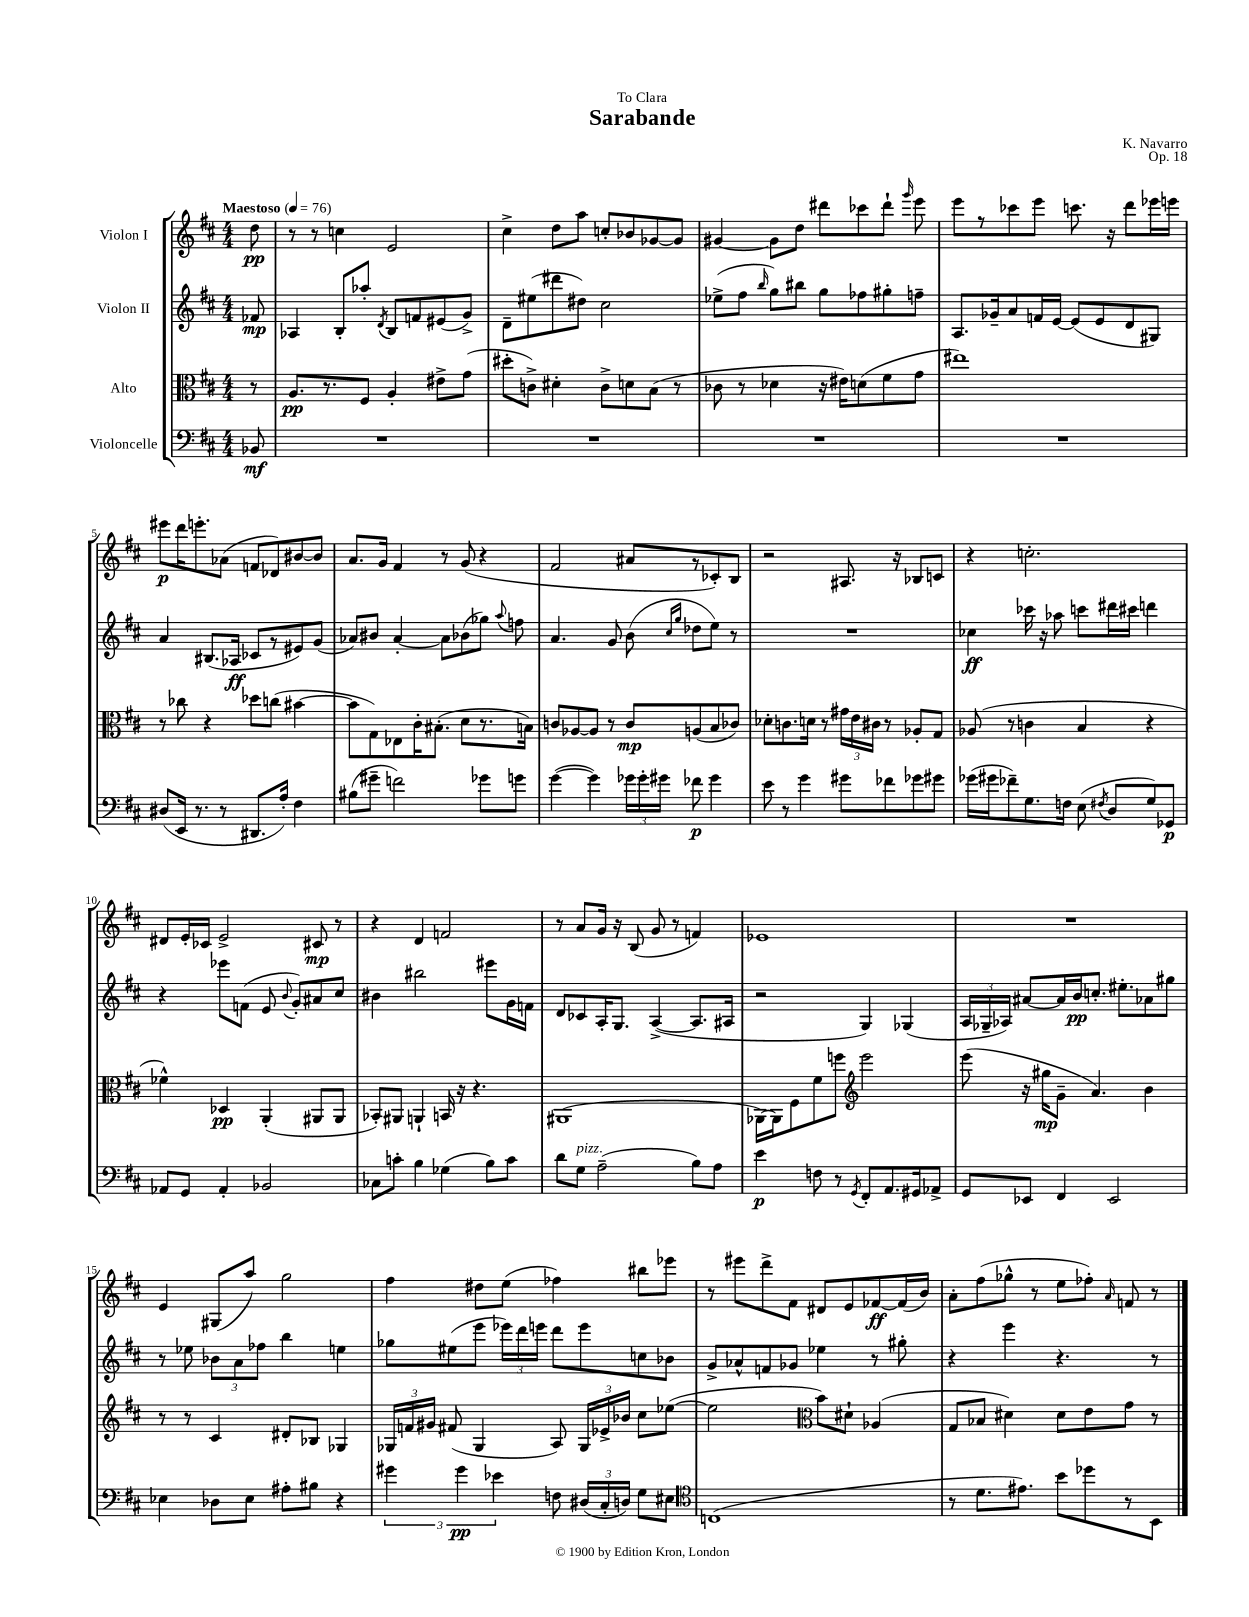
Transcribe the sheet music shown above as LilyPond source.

\header { title = "Sarabande" composer = "K. Navarro" dedication = "To Clara" opus = "Op. 18" }
<<
\new StaffGroup <<
\new Staff = "s0" \with { instrumentName = "Violon I" } {
    \clef treble \key d \major \numericTimeSignature \time 4/4 \partial 8 \tempo "Maestoso" 4 = 76
    \autoBeamOff d''8\pp |
    r8 r8 c''4 e'2 |
    cis''4-> d''8[ a''8] c''8[-. bes'8 ges'8~ ges'8] |
    gis'4~ gis'8[ d''8] dis'''8[ ces'''8 dis'''8]-! \grace { g'''16 } e'''8 |
    e'''8[ r8 ces'''8 e'''8] c'''8. r16 d'''8[ ees'''16 e'''16] |
    eis'''8[\p d'''16 e'''8.-. aes'8]( f'8[ des'8) bis'8~ bis'8] |
    a'8.[ g'16] fis'4 r8 g'8( r4 |
    fis'2 ais'8[ r8 ces'8-.) b8] |
    r2 ais8. r16 bes8[ c'8] |
    r4 c''2.-. |
    dis'8[ e'16-. ces'16] e'2-> cis'8\mp r8 |
    r4 d'4 f'2 |
    r8 a'8[ g'16] r16 b8( g'8 r8 f'4) |
    ees'1 |
    R1 |
    e'4 gis8[( a''8]) g''2 |
    fis''4 dis''8[ e''8]( fes''4) bis''8[ ees'''8] |
    r8 eis'''8[ d'''8-> fis'8] dis'8[ e'8 fes'8~\ff fes'16( b'16]) |
    a'8[-. fis''8( ges''8]-^ r8 e''8[ fes''8]-.) \grace { a'16 } f'8 r8 \bar "|." |
}
\new Staff = "s1" \with { instrumentName = "Violon II" } {
    \clef treble \key d \major \numericTimeSignature \time 4/4 \partial 8
    \autoBeamOff fes'8\mp |
    aes4 b8[-. aes''8]-. \acciaccatura { d'8 } b8[ f'8 eis'8( g'8]->) |
    d'8[-- eis''8( dis'''8 dis''8]) cis''2 |
    ees''8[->( fis''8] \grace { b''16 } g''8[) bis''8] g''8[ fes''8 gis''8-. f''8]-- |
    a8.[ ges'16-- a'8 f'16 e'16]~ e'8[( e'8 d'8 gis8]) |
    a'4 bis8.[( aes16]\ff ces'8[ r8 eis'8) g'8]( |
    aes'8[) bis'8] aes'4~-. aes'8[ bes'8( ges''8]) \appoggiatura { a''8 } f''8 |
    a'4. g'8 b'8( \grace { cis''16[ g''16] } des''8[ e''8]) r8 |
    R1 |
    ces''4\ff ces'''16 r16 aes''8 c'''8[ dis'''16 cis'''16] d'''4 |
    r4 ees'''8[ f'8]( e'8 \appoggiatura { b'8 } g'8[-.) ais'8 cis''8] |
    bis'4 bis''2 eis'''8[ g'16 f'16] |
    d'8[ ces'8 a16-. g8.] a4~->( a8.[ ais16] |
    r2 g4) ges4( |
    \tuplet 3/2 { a16[ ges16-- aes16]) } ais'8[~ ais'16 b'16\pp c''8.]-. eis''8.[-. aes'8 gis''8] |
    r8 ees''8 \tuplet 3/2 { bes'8[ a'8 fes''8] } b''4 e''4 |
    ges''8[ eis''8( e'''8] \tuplet 3/2 { ees'''16[) d'''16 e'''16] } d'''8[ e'''8 c''8 bes'8] |
    g'8[-> aes'8-^ f'8 ges'8] ees''4 r8 gis''8-. |
    r4 e'''4 r4. r8 \bar "|." |
}
\new Staff = "s2" \with { instrumentName = "Alto" } {
    \clef alto \key d \major \numericTimeSignature \time 4/4 \partial 8
    \autoBeamOff r8 |
    a8.[\pp r8. fis8] a4-. eis'8[-> g'8]( |
    dis''8[-. c'8]->) dis'4-. c'8[-> d'8 b8]( r8 |
    ces'8 r8 des'4 r16 eis'16[) d'8( fis'8 g'8] |
    eis''1) |
    r8 ces''8 r4 des''8[ c''8]( bis'4~ |
    bis'8[ g8) ees8 cis'16-. bis8.]-.( d'8[ r8. b16]) |
    c'8[ aes8~ aes8] r8 c'8[\mp a8( b8 ces'8]) |
    des'8[-. c'8. d'16] r8 \tuplet 3/2 { gis'16[ e'16 cis'16] } r8 aes8[-. g8] |
    aes8( r8 c'4 b4 r4 |
    fes'4-^) des4\pp a,4-.( ais,8[ ais,8] |
    bes,8[-.) ais,8] a,4-! b,16 r16 r4. |
    ais,1( |
    aes,16[~) aes,16 fis8 fis'8 f''8] \clef treble e'''2 |
    e'''8( r16 gis''16[\mp g'8]-- a'4.) b'4 |
    r8 r8 cis'4 dis'8[-. bes8] ges4 |
    \tuplet 3/2 { ges16[ f'16 gis'16] } fis'8( ges4 a8) \tuplet 3/2 { ges16[ ees'16-> bes'16] } cis''8[ ees''8]~( |
    ees''2 \clef alto b'8[) dis'8]-! aes4( |
    g8[ bes8] dis'4) dis'8[ e'8 g'8] r8 \bar "|." |
}
\new Staff = "s3" \with { instrumentName = "Violoncelle" } {
    \clef bass \key d \major \numericTimeSignature \time 4/4 \partial 8
    \autoBeamOff bes,8\mf |
    R1 |
    R1 |
    R1 |
    R1 |
    dis8[( e,16] r8. r8 dis,8.[ a16]-.) fis4 |
    bis8[( gis'8]-- f'2) ges'8[ g'8] |
    g'4~( g'4) \tuplet 3/2 { ges'16[ ges'16-. gis'16] } fes'8\p gis'4 |
    e'8 r8 g'4 gis'8[ fes'8 ges'8 gis'8] |
    ges'16[( gis'16 fes'8--) g8. f16] e8( \acciaccatura { fis8 } d8[ g8) ges,8]\p |
    aes,8[ g,8] aes,4-. bes,2 |
    ces8[ c'8]-. b4 ges4( b8[) c'8] |
    d'8[ g8]^\markup { \italic "pizz." } a2--( b8[) a8] |
    e'4\p f8 r8 \acciaccatura { g,8 } fis,8[-. a,8. gis,16 aes,8]-> |
    g,8[ ees,8] fis,4 ees,2 |
    ees4 des8[ ees8] ais8[-. bis8] r4 |
    \tuplet 3/2 { gis'4 gis'4\pp ees'4 } f8 \tuplet 3/2 { dis16[( cis16-. d16]) } g8[ eis8] |
    \clef tenor c1( |
    r8 d'8.[ eis'8.]) b'8[ des''8 r8 b,8] \bar "|." |
}
>>
>>
